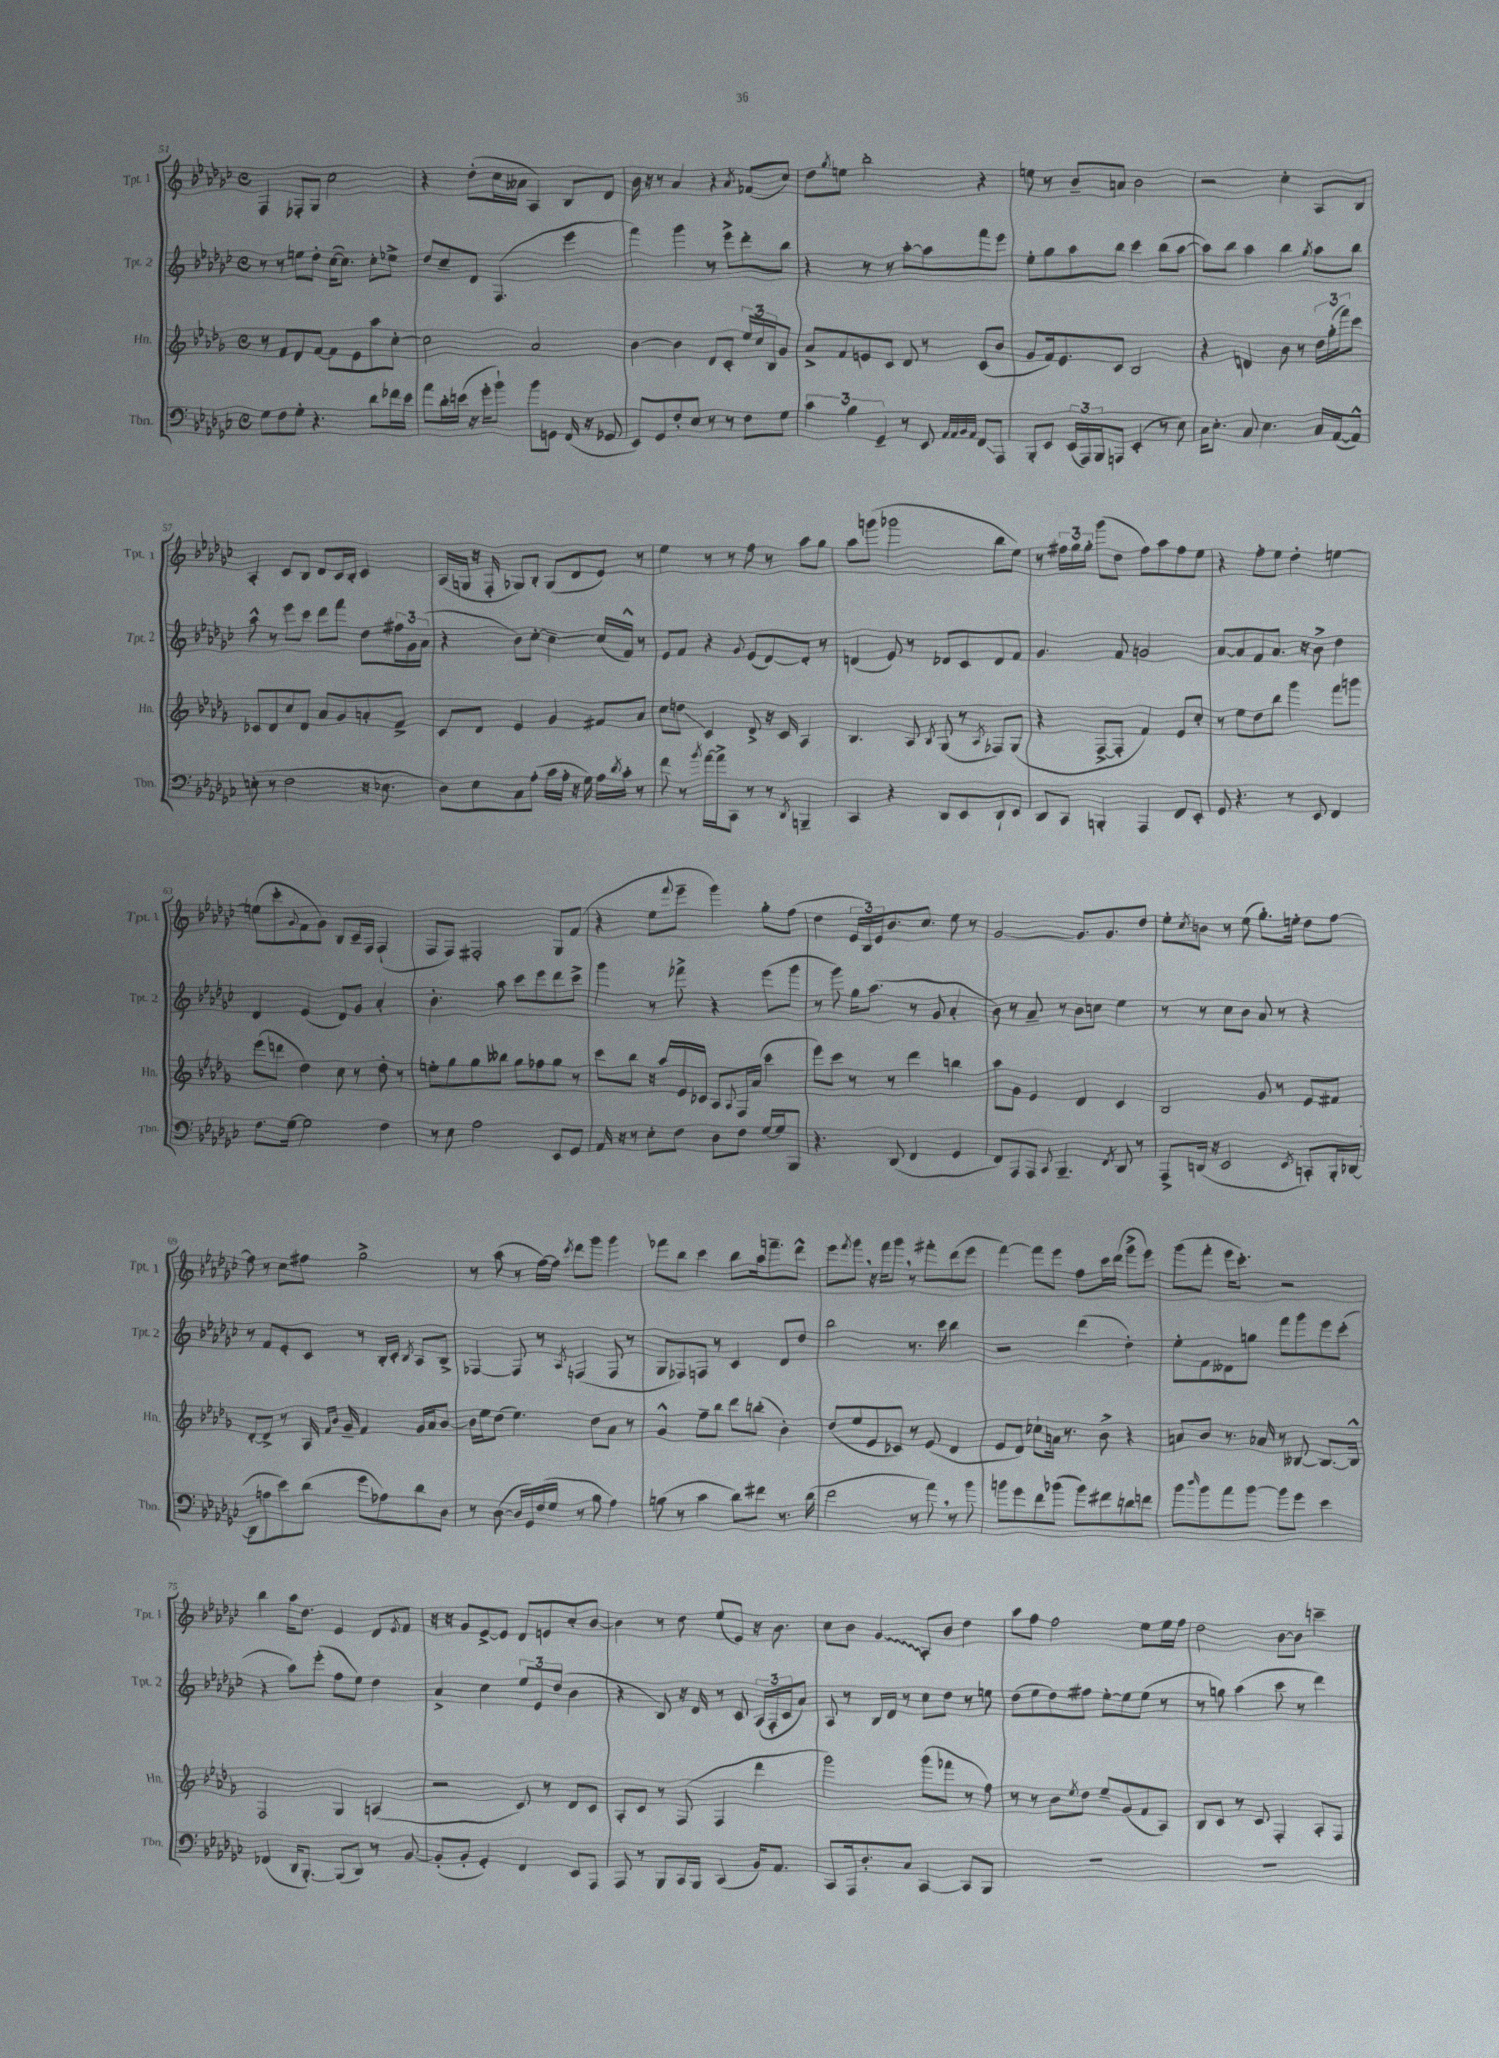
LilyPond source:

<<
\new StaffGroup <<
\new Staff = "s0" \with { instrumentName = "Tpt. 1" shortInstrumentName = "Tpt. 1" } {
    \clef treble \key ges \major \defaultTimeSignature \time 4/4
    f4 fes8-. ges8 ces''2 |
    r4 des''8-.( ces''16 aeses'16 aes4) bes8 des'8 |
    bes'16 r16 r8 aes'4 r4 \acciaccatura { aes'8 } fes'8( ces''8) |
    des''8 \acciaccatura { ges''8 } e''8 bes''2-. r4 |
    e''8 r8 bes'8-- a'8 bes'2 |
    r2 ces''4-. aes8 bes8 |
    aes4-. ces'8 bes8 des'8 ces'16 bes16-. ces'4 |
    aes16( g16 r16 f16-. ges8) bes8-. ges8( des'8 ees'8) r8 |
    ees''4 r8 r8 f''8 r8 aes''8 ges''8 |
    aes''8 g'''8( ges'''2 bes''8 ees''8) |
    r8 \tuplet 3/2 { fis''16 ges''16 ges''16-. } ges'''8( des''8 fis''8) aes''8 fis''8 ees''8 |
    r4 f''8-. ees''8 des''4-. e''4~ |
    e''8( ces'''8-. \appoggiatura { ges'8 } f'8 ges'8) bes8 ces'16-- f16 f4-!( |
    f8 f8) fis2-. ges8 f'8( |
    r4 ees''8 \appoggiatura { f'''8 } ees'''8-- ges'''4) ges''8-. f''8( |
    des''4 \tuplet 3/2 { ees'16 bes16) ees'16 } bes'8. ces''8. ees''8 r8 |
    ges'2~ ges'8. ges'8. des''8 |
    ees''8-. \acciaccatura { ces''8 } b'8 r8 ees''8( ges''8.-.) e''16-. des''8 f''8~ |
    f''8 r8 ces''8 fis''8 ges''2-> |
    r8 aes''8( r8 f''16~) f''16 \acciaccatura { ces'''8 } des'''8 ges'''8 ges'''4 |
    fes'''8 bes''8 ces'''4 bes''8 aes''16 f'''8.-- des'''8-^ |
    ees'''8 \acciaccatura { f'''8 } ges'''8 \breathe r16 f'''16 ges'''8 \breathe r8 fis'''8-. des'''8( ees'''8 |
    f'''4~) f'''8 ees'''8 f''8 ces'''16 des'''16( ges'''8-> ees'''8) |
    ges'''8( f'''8-. ees'''16 ces'''8.-.) r2 |
    bes''4 aes''16 des''8. ees'4 des'8 \acciaccatura { ees'8 } f'8 |
    r16 r16 ges'8 ees'8~-> ees'8 des'8 e'8 ces''8-. bes'8~ |
    bes'4 r8 des''8 ees''8( ees'8) r16 bes'8. |
    ces''8 bes'8 \once \override Glissando.style = #'zigzag ges'4\glissando aes8-. bes'8 des''4 |
    aes''8 f''8 f''2 ees''8 ees''16 f''16 |
    des''2 bes'8~ bes'8 c'''4-- \bar "|." |
}
\new Staff = "s1" \with { instrumentName = "Tpt. 2" shortInstrumentName = "Tpt. 2" } {
    \clef treble \key ges \major \defaultTimeSignature \time 4/4
    r8 r8 e''8 des''8-. ces''16~( ces''8.) ces''8-. ees''8-> |
    des''8 ces''8-- des'8 f4.( ees'''4 |
    f'''4) ges'''4 r8 ees'''8-> des'''8-. bes''8 |
    r4 r8 r8 aes''8~-. aes''8 f'''8 ees'''8 |
    ees''8-. ges''8 aes''8 bes''8 ces'''4 bes''8( aes''8~ |
    aes''8) bes''8 aes''4 bes''4 \acciaccatura { ges''8 } aes''8 bes''8 |
    aes''8-^ r8 ees'''8 ces'''8 des'''8 f'''8 des''8 \tuplet 3/2 { fis''16 ges'16 aes'16( } |
    r4 bes'8) ces''8~-. ces''4~-- ces''16( f'16-^) r8 |
    ees'8 f'8 r4 \appoggiatura { ges'8 } ees'8( des'8~) des'8-. r8 |
    d'4( ees'8) r8 des'8 ces'8 des'8 f'8 |
    ges'4. f'8 g'2 |
    aes'8~ aes'8 f'8 aes'8. r16 bes'8-> des''4 |
    des'4 ees'4( des'8) ges'8 aes'4-. |
    bes'4.-. aes''8 ces'''8 ees'''8 des'''8 ces'''8-> |
    ges'''4 r8 fes'''8-> r4 ees'''8( ges'''8 |
    r8 ges'''8) ges''16 aes''8.( r8 ges'8 aes'4-. |
    bes'8) r8 aes'8-- r8 bes'8 c''8 ees''4 |
    r8 r8 ces''8 bes'8 aes'8 r8 r4 |
    r8 f'8 ees'8-. ces'8 r8 bes16-. ces'16-. \acciaccatura { bes8 } aes8 bes8-> |
    fes4~ fes8 r8 \acciaccatura { aes8 } f4( f8 r8 |
    ges8 fes8) f8 r8 ces'4 des'8 des''8 |
    bes''2 r8. ces'''16 bes''4 |
    r2 des'''4( des''4-.) |
    ees''8-. f'8 deses'8 g''8 f'''8 ges'''8 ees'''8 ces'''8-.( |
    r4 aes''8) ees'''8-.( f''8 ees''8) des''4 |
    aes'4-> ces''4 \tuplet 3/2 { ees''8 ees'8 des''8( } bes'4 |
    r4 bes8) r16 des'16 r8 ces'8 \tuplet 3/2 { aes16( f16-. ces'16 } aes'8) |
    aes8 r8 bes16 des'16 r8 ces''8 des''8 r8 e''8 |
    des''8( ees''8 des''8) fis''8 ees''8~-. ees''8 ees''8( r8 |
    r8 g''8) aes''4( ces'''8 r8 des'''4) \bar "|." |
}
\new Staff = "s2" \with { instrumentName = "Hn." shortInstrumentName = "Hn." } {
    \clef treble \key des \major \defaultTimeSignature \time 4/4
    r8 f'8 des'8 f'8~ f'8 ees'8 aes''8 c''8~-. |
    c''2 aes'2 |
    bes'4~ bes'4 des'8 c'8-. \tuplet 3/2 { ees''16 c''16 bes16 } ges'8 |
    aes'8-> f'8 e'8 c'8 des'8 r8 c'8( bes'8 |
    ges'8 f'16) ees'8. c'8 bes2 |
    r4 d'4 bes'8 r8 \tuplet 3/2 { des''16 ges''16-.( f'''16) } c'''8 |
    ces'8 des'8 c''8 des'8 aes'8 ges'8 a'8-. f'8-> |
    c'8 des'8 ees'4 ges'4 fis'8 aes'8 |
    c''8 d''8\glissando c'4 des'8-> r16 c'16 aes4 |
    bes4. aes8 \acciaccatura { bes8 } ges8( r8 \acciaccatura { aes8 } fes8) ges8( |
    r4 f8~-> f8-. f'4) ees'8 c''8-. |
    r8 ees''8 des''8 bes''8 ges'''4 f'''8 g'''8 |
    ees'''8( d'''8 des''4) c''8 r8 des''8-. r8 |
    e''8-. ges''8 ges''8 beses''8 ges''8 fes''8 ges''8 r8 |
    c'''8 bes''8 r16 aes''16 ees'16 ces'16 aes8 \appoggiatura { aes8 } f16 aes'16( c'''4 |
    ees'''8) c'''8 r8 r8 des'''4 b''4 |
    aes''8 ges'8 ees'4 des'4 c'4 |
    bes2 ges'8 r8 ees'8 fis'8 |
    des'8~-. des'8-> r8 aes16 \grace { f'16 bes'16 } ges'16-- f'4 ges'16 aes'16 bes'8~ |
    bes'16 ees''16 des''8( ees''4.) des''8 aes'8 r8 |
    ges'4-^ f''8-- bes''8 des'''8 b''8-.( bes'4-.) |
    des''8( ees''8 ees'8 ces'8) r8 ees'8( des'4 |
    ees'8 des'8) ces''8-! a'16 r8. bes'8-> r4 |
    a'8 bes'8 r8. aes'16 r8 beses8~ beses8.~ beses16-^ |
    f2 ges4 a4( |
    r2 c'8) r8 des'8 c'8 |
    aes8-. c'8 r8 f8( f4 des'''4 |
    ges'''2) ges'''8( fes'''8 r8 f''8) |
    r8 r8 bes'8 \acciaccatura { ees''8 } des''8 ees''8-- ges'8( f'8 aes8) |
    bes8 c'8 r8 c'8 f4-. aes8-. f8 \bar "|." |
}
\new Staff = "s3" \with { instrumentName = "Tbn." shortInstrumentName = "Tbn." } {
    \clef bass \key ges \major \defaultTimeSignature \time 4/4
    ges8 f8 ges8-. r4. des'8 fes'16 ees'16 |
    aes'8 des'16-. e'16( r16 ges'16-. bes'8-!) bes'8 g,8 f,16( r16 ges,8 |
    ees,8) ges,8 f8-. ees8 r8 r8 f8 ges8 |
    \tuplet 3/2 { ces'4 bes4 ges,4-- } r8 ees,8 \grace { aes,32 aes,32 bes,32 aes,32 } f,8\glissando aes,,8 |
    bes,,8-. ees,8 \tuplet 3/2 { ees,16( aes,,16) bes,,16 } a,,8 ees,4-.( r8 ees8) |
    ces16 ees8.-. ces8 ees4. ces16 aes,16~( aes,8-^) |
    e8-.( r8 f2 r16 ees8. |
    des8) ees8 ces8 aes8-.( ces'16 aes16-. r16 ges16) aes16 \acciaccatura { des'8 } ces'16-. r8 |
    f'8 r8 \acciaccatura { bes'8 } aes'16~ aes'16-> ces,8 r8 r8 \acciaccatura { des,8 } b,,4-- |
    ces,4 r4 des,8 ees,8 des,8-! ees,8 |
    des,8 ces,8 b,,4-. aes,,4 f,8 ees,8-. |
    ges,8 r4. r8 ees,8 f,4 |
    f8. ges16~ ges2 f4 |
    r8 ees8 aes2 ees,8 ges,8 |
    aes,16 r16 r8 ees8-. f8 des8 f8 ges16~ ges16 bes,,8 |
    r4. des,8( f,4 ges,4 |
    f,8) aes,,8 aes,,8 \appoggiatura { ces,8 } bes,,4.-- \acciaccatura { f,8 } des,8 r8 |
    aes,,8-> d,16( r16 ees,2 \acciaccatura { ees,8 } c,8-.) bes,,16-. des,16~( |
    des,8 a8 ees'8) des'8( ges'8 aes8) des'8 des8 |
    r8 des8~( des16 ges,16) f16( ges16 r8 bes8 aes4) |
    b8( r8 ces'4 des'8) fis'8 r8. des'16( |
    f'2 r8 aes'8) \breathe r8 bes'8 |
    b'8 ges'8 f'8 bes'8( bes'8) fis'8 d'8 f'8 |
    bes'8 \grace { des''16 } bes'8 aes'8 bes'8~ bes'8 ges'8 ees'4 |
    fes,4( des,16 bes,,8.~-.) bes,,8( des,8) r8 bes,8~ |
    bes,8-.( bes,8-. ges,4-.) f,4 ees,8 aes,,8 |
    aes,,8 r8 bes,,8 ces,16 bes,,16 ces,4( bes,16) aes,8. |
    ces,8 aes,,16 des8.-. ces8 ces,4~ ces,8 bes,,8 |
    R1 |
    R1 \bar "|." |
}
>>
>>
\layout { \context { \Score currentBarNumber = #51 } }
